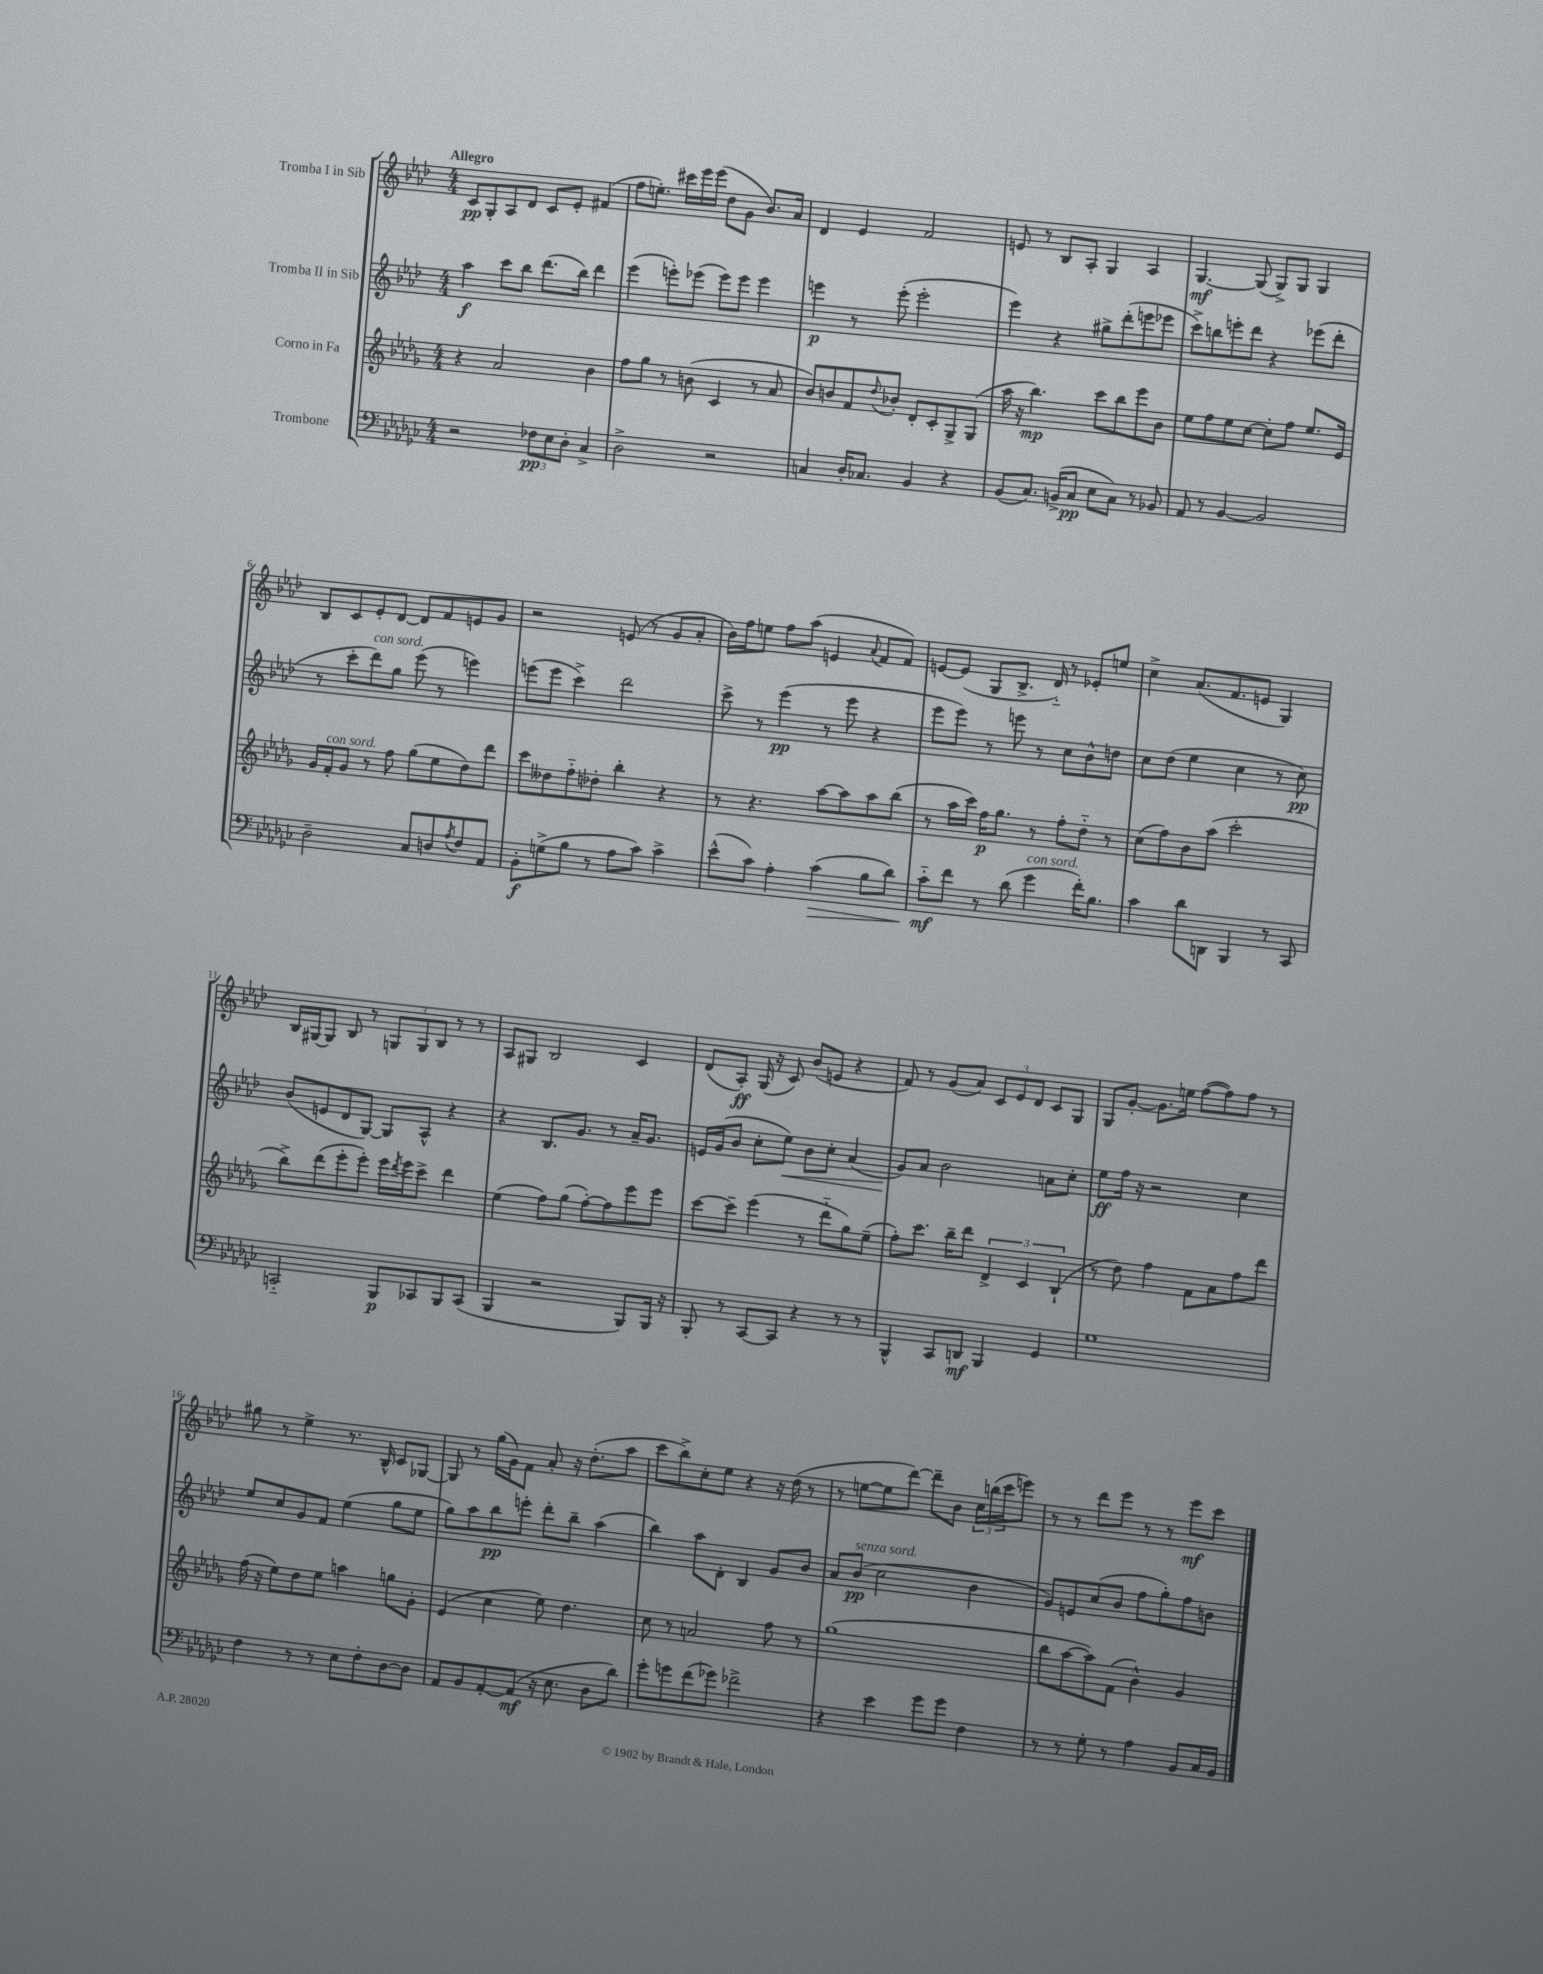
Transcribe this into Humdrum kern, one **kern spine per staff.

**kern	**kern	**kern	**kern
*staff4	*staff3	*staff2	*staff1
*clefF4	*clefG2	*clefG2	*clefG2
*k[b-e-a-d-g-c-]	*k[b-e-a-d-g-]	*k[b-e-a-d-]	*k[b-e-a-d-]
*M4/4	*M4/4	*M4/4	*M4/4
2r	4r	4aa-	8c
.	.	.	8G'
.	2a-	8ccc	8A-
.	.	8bb-	8d-
12F-	.	(8.ddd-	8c
12E-	.	.	.
.	.	.	8e-'
12D-'	.	.	.
.	.	16bb-)	.
4C-^	4b-	4ddd-	(4f#
=	=	=	=
2D-^	8ff	(4eee-	8ff
.	8gg-	.	8.ee')
.	8r	8eee')	.
.	.	.	16ccc#
.	(8b	(8eee-	16eee-
.	.	.	(16eee-
2r	4c	8eee-)	8dd-
.	.	8eee-	8g
.	8r	4eee-	8.b-)
.	8a-	.	.
.	.	.	16a-
=	=	=	=
4C	8b-)	4eee	4d-
.	8b	.	.
16D-'	8f	8r	4e-
8.C-	.	.	.
.	8qqdd-	.	.
.	8b-'	(8eee'	.
4BB-	8d-'	2eee'	2f
.	8c'	.	.
4r	8G-^	.	.
.	(8G-	.	.
=	=	=	=
(8BB-	16aa-	4eee-)	8e
.	16r	.	.
8.C-)	4.bb-)	.	8r
.	.	4r	8B-
(16BB^	.	.	.
8C-	.	.	8A-'
8E-	8ccc	8gg#^	4G
8C-)	8bb-	(8ddd-'	.
8r	8eee-	8eee	4A-
8BB-	8b-	8eee-	.
=	=	=	=
8AA-	8ee-	8ccc^)	[4.G
8r	8ff	8bb	.
[4BB-	8ee-	8eee'	.
.	[8cc	8ddd-	(8G]
2BB-]	8cc']	4r	8G^)
.	8ff	.	8G
.	8.ee-	(8eee-	4G
.	.	8ddd-'	.
.	16e-	.	.
=	=	=	=
2D-~	16g-	8r	8B-
.	16f'	.	.
.	8g-	8ccc'	8c
.	8r	8ddd-)	8e-'
.	8ff	8gg	[8d-
8C-	(8gg-	(8eee-	8d-]
8D	8ee-	8r	8f
8qA-	.	.	.
8F	8dd-)	4eee)	8e
8AA-	8ddd-	.	8g
=	=	=	=
8BB-'	8ccc	(8eee	2r
(8G^	8dd--	8eee	.
8B-	8ff'~	4ccc^)	.
8r	8dd-'	.	.
8A-	4bb-'	2ddd-	(8e
8c-)	.	.	8r
4c-^	4r	.	8g
.	.	.	8a-'
=	=	=	=
(8e-^^	8r	8ccc^	16b-)
.	.	.	16ff
8c-)	4.r	8r	8ee
4A-'	.	(4eee-	8ff
.	.	.	(8aa-
(4c-	[8aa-	8r	4e
.	8aa-]	8eee-	.
.	.	.	8qqa-
8B-	8aa-	4r	8f
8d-)	(8bb-	.	8f)
=	=	=	=
8c-'~	8r	8eee-	[8e
8f	16aa-	8eee-)	(8e]
.	16ccc)	.	.
8r	16ff	8r	8G
.	8.gg-	.	.
(8d-	.	8eee	8.B-^
4g-	8r	8r	.
.	.	.	16d-'~)
.	8ff'	8cc	8r
16f')	8dd-'~	8b-^^	8e-'
8.B-	.	.	.
.	8r	8dd	8ee
=	=	=	=
4c-	(8cc	8cc	4cc^
.	8ff)	(8dd-	.
8d-	8b-	4ee-	(8.a-
8DD	(8aa-	.	.
.	.	.	8.f
4BBB-	2ccc'	4cc	.
.	.	.	8e
8r	.	8r	4G)
8CC-	.	8cc)	.
=	=	=	=
2CC'~	8bb-^)	(8b-	16B-
.	.	.	[16G#
.	(8ddd-	8e	8G#]
.	8eee-'	8d-	8B-
.	8eee-')	[8G)	8r
8BBB-	16eee-	8G]	12G
.	8qddd-	.	.
.	16eee-	.	.
.	.	.	12G
8CC-	8ccc^	8A-^^	.
.	.	.	12B-
8BBB-	4ddd-	4r	8r
(8CC-	.	.	8r
=	=	=	=
4BBB-	(4ee-	4r	8A-
.	.	.	8G#
2r	8ff)	8.B-	2B-
.	(8gg-	.	.
.	.	8.g	.
.	[8ff')	.	.
.	8ff]	8r	.
8BBB-)	8eee-	16a-~	4c
.	.	8.g	.
16BBB-	8eee-	.	.
16r	.	.	.
=	=	=	=
8BBB-'	[8ccc	16e	(8d-
.	.	(16g	.
8r	8ccc~]	8b-	8A-')
[8CC-	(4eee-	8cc'	(16G
.	.	.	16r
8CC-]	.	8ee-)	8c)
4r	8r	8b-	(8b-
.	8ddd-'~	8cc'	8e
8r	8gg-)	(4a-	4r
8r	(8ee-~	.	.
=	=	=	=
4BBB-^^	8ff')	8g)	8f)
.	8.ccc	8a-	8r
8CC-	.	2b-	(8g
.	16bb-~	.	.
8DD	8ddd-	.	8a-)
4BBB-	6d-^	.	12c
.	.	.	12e-
.	6c	.	12d-
4GG-	.	8a	8c
.	(6B-`	.	.
.	.	8cc'	8G
=	=	=	=
1G-	8r	8ee-	8G
.	8dd-)	16ff	[8g'
.	.	16r	.
.	4ff	2r	8.g]
.	.	.	16ee
.	8f	.	([8ff
.	8a-	.	8ff])
.	8ff	4cc	8ff
.	8ddd-	.	8r
=	=	=	=
4F	(16ff	8ee-	8gg#
.	16r	.	.
.	8ee-)	8cc	8r
8r	8dd-	8g	4ee-^
8r	8ee-	8f	.
8E-	4aa	(4ee-	8.r
8F'	.	.	.
.	.	.	16B-^^
[8D-	8gg	8gg	8c
8D-]	8g-'	8ee-	[8G-
=	=	=	=
8AA-	(4e-	8gg)	8G-]
8BB-	.	8aa-	8r
[8AA-'	4cc	8bb-	(16gg
.	.	.	16g)
(8AA-]	.	8eee'	8f
16r	8ee-)	8ddd-'	8a-'
8.E-	.	.	.
.	4.dd-	8bb-~	16r
.	.	.	(8.dd-'
8D-	.	(4aa-	.
8d-)	.	.	8aa-
=	=	=	=
8g-'	8cc	4bb-)	8ccc
8g	8r	.	8bb-^)
(8f	2a	8aa-	8cc'
8g-)	.	8d-'	8ee-
2f-^	.	4B-	4r
.	8ff	8g	16r
.	.	.	(16dd-
.	8r	8b-	8r
=	=	=	=
4r	(1gg-	8a-	8r
.	.	(8b-	[8ee
4e-	.	2cc	8ee]
.	.	.	[8ddd-)
8g-	.	.	8ddd-~]
8g-	.	.	8b-
4F	.	4b-	24cc
.	.	.	(24bb
.	.	.	24ccc
.	.	.	8eee)
=	=	=	=
8r	8bb-	8g)	8r
8r	[8aa-	8e	8r
8G-'	8aa-])	(8cc	8ddd-
8r	(8f	8b-	8eee-
4A-	4b-^^)	8ff	8r
.	.	8gg')	8r
8BB-	4g-	8ff	8eee-
16C-	.	8b	8ccc
16BB-	.	.	.
==	==	==	==
*-	*-	*-	*-
